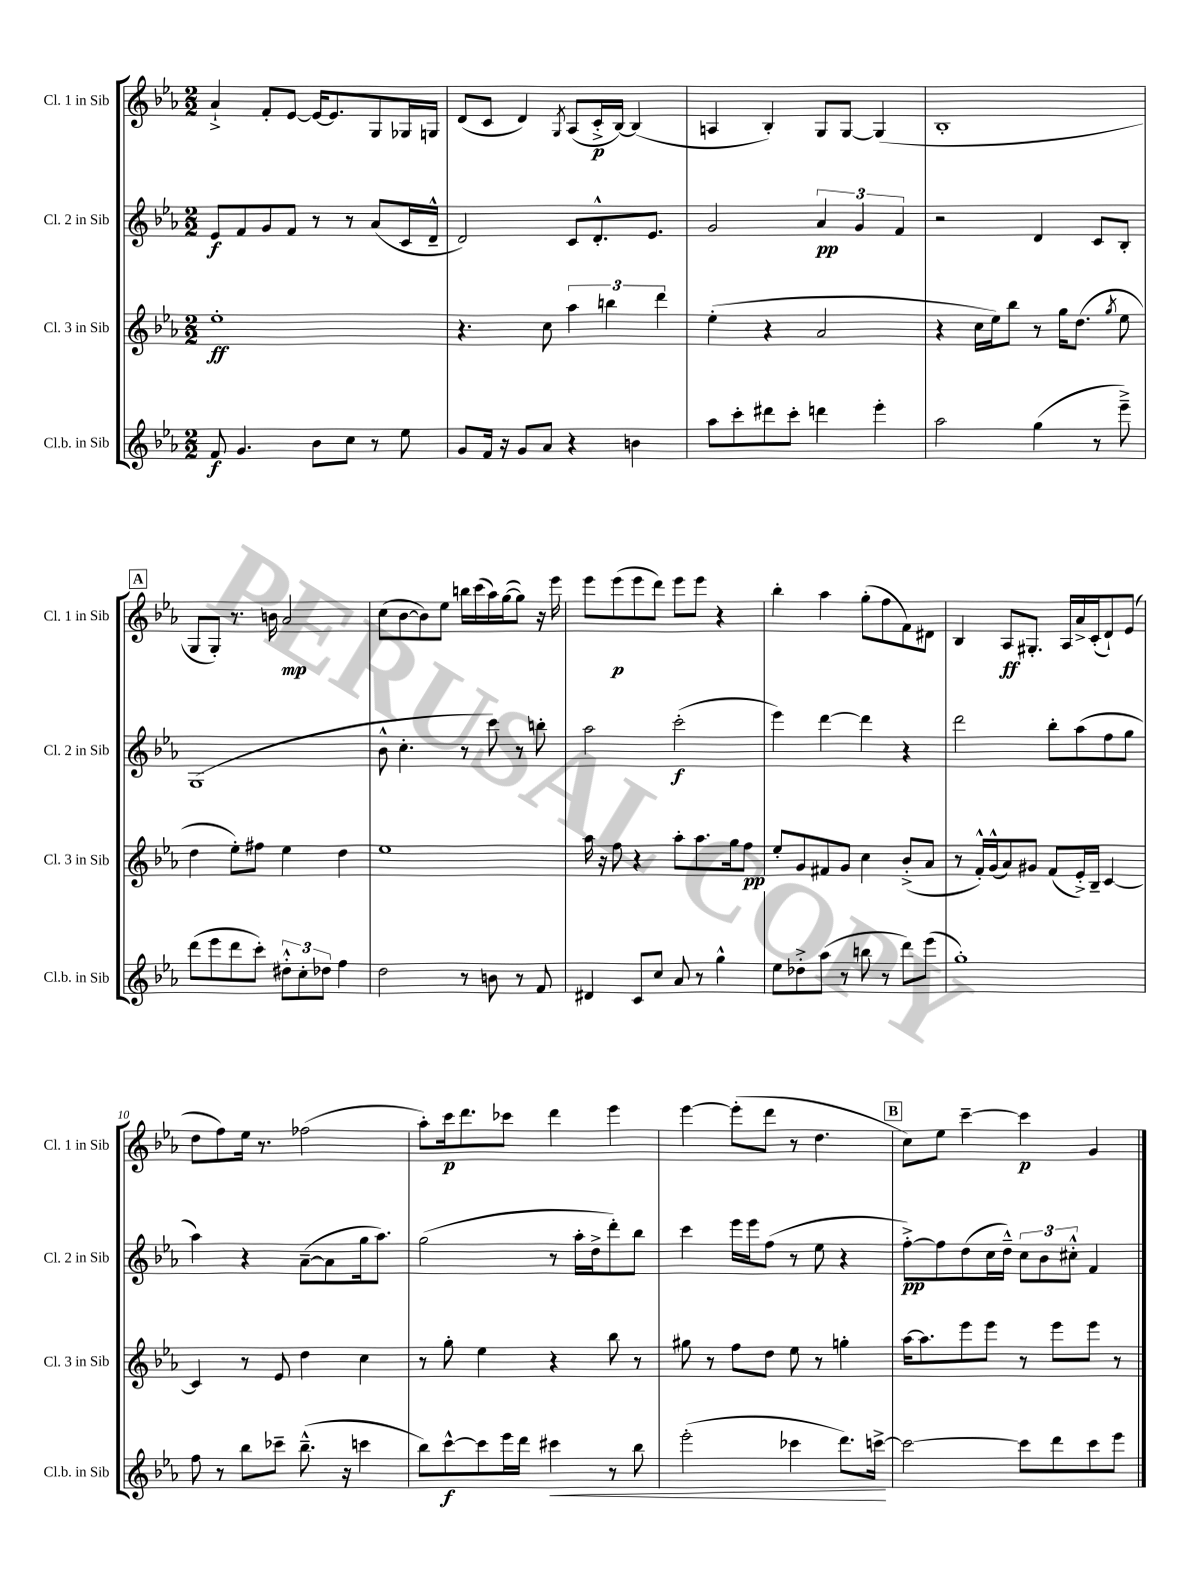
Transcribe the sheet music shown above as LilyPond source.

<<
\new StaffGroup <<
\new Staff = "s0" \with { instrumentName = "Cl. 1 in Sib" shortInstrumentName = "Cl. 1 in Sib" } {
    \clef treble \key ees \major \numericTimeSignature \time 2/2
    \autoBeamOff aes'4-!-> f'8[-. ees'8]~ ees'16[~ ees'8. g8 ges16 g16] |
    d'8[( c'8] d'4) \acciaccatura { g8 } aes8[( c'16-.->\p bes16]~) bes4( |
    a4 bes4-.) g8[ g8]~ g4( |
    bes1-. |
    \mark \markup { \box "A" } g8[ g8]-.) r8. b'16 aes'2\mp |
    c''8[( bes'8~ bes'8) ees''8] b''16[ c'''16( aes''16) g''16~( g''8]) r16 ees'''16 |
    ees'''8[ ees'''8\p( ees'''8 d'''8]) ees'''8[ ees'''8] r4 |
    bes''4-. aes''4 g''8[-.( f''8 f'8) dis'8] |
    bes4 aes8[\ff gis8.]-. aes16[ aes'16-> c'16-.( d'8-!) ees'8]( |
    d''8[ f''8) ees''16] r8. fes''2( |
    aes''8[-.) c'''16\p d'''8. ces'''8] d'''4 ees'''4 |
    ees'''4~ ees'''8[-.( d'''8] r8 d''4. |
    \mark \markup { \box "B" } c''8[) ees''8] c'''4~-- c'''4\p g'4 \bar "|." |
}
\new Staff = "s1" \with { instrumentName = "Cl. 2 in Sib" shortInstrumentName = "Cl. 2 in Sib" } {
    \clef treble \key ees \major \numericTimeSignature \time 2/2
    \autoBeamOff ees'8[\f f'8 g'8 f'8] r8 r8 aes'8[( c'16 d'16]---^ |
    d'2) c'8[ d'8.-.-^ ees'8.] |
    g'2 \tuplet 3/2 { aes'4\pp g'4 f'4 } |
    r2 d'4 c'8[ bes8]-. |
    \mark \markup { \box "A" } g1( |
    bes'8-^ c''4.-. r8 c'''8) r8 b''8-. |
    aes''2 c'''2-.\f( |
    ees'''4) d'''4~ d'''4 r4 |
    d'''2 bes''8[-. aes''8( f''8 g''8] |
    aes''4) r4 aes'8[~--( aes'8 g''16 aes''8.]) |
    g''2( r8 aes''16[-. d''16-> d'''8-.) bes''8] |
    c'''4 ees'''16[ ees'''16 f''8]( r8 ees''8 r4 |
    \mark \markup { \box "B" } f''8[~-.->\pp) f''8 d''8( c''16 d''16]---^) \tuplet 3/2 { c''8[ bes'8 cis''8]-.-^ } f'4 \bar "|." |
}
\new Staff = "s2" \with { instrumentName = "Cl. 3 in Sib" shortInstrumentName = "Cl. 3 in Sib" } {
    \clef treble \key ees \major \numericTimeSignature \time 2/2
    \autoBeamOff ees''1-.\ff |
    r4. c''8 \tuplet 3/2 { aes''4 b''4 d'''4 } |
    ees''4-.( r4 aes'2 |
    r4 c''16[ ees''16) bes''8] r8 g''16[ d''8.]( \acciaccatura { g''8 } ees''8 |
    \mark \markup { \box "A" } d''4 ees''8[-.) fis''8] ees''4 d''4 |
    ees''1 |
    aes''16 r16 f''8 r4 aes''8[-. aes''8. g''16 f''8]\pp |
    ees''8[-. g'8 fis'8 g'8] c''4 bes'8[-.->( aes'8] |
    r8 f'16[-.-^) g'16-^( aes'8) gis'8] f'8[( ees'16-.->) bes16]-- c'4~ |
    c'4 r8 ees'8 d''4 c''4 |
    r8 g''8-. ees''4 r4 bes''8 r8 |
    gis''8 r8 f''8[ d''8] ees''8 r8 g''4-. |
    \mark \markup { \box "B" } aes''16[~ aes''8. ees'''8 ees'''8] r8 ees'''8[ ees'''8] r8 \bar "|." |
}
\new Staff = "s3" \with { instrumentName = "Cl.b. in Sib" shortInstrumentName = "Cl.b. in Sib" } {
    \clef treble \key ees \major \numericTimeSignature \time 2/2
    \autoBeamOff f'8\f g'4. bes'8[ c''8] r8 ees''8 |
    g'8[ f'16] r16 g'8[ aes'8] r4 b'4 |
    aes''8[ c'''8-. dis'''8 c'''8]-. d'''4 ees'''4-. |
    aes''2 g''4( r8 ees'''8--->) |
    \mark \markup { \box "A" } d'''8[( ees'''8 d'''8 c'''8]-.) \tuplet 3/2 { dis''8[-.-^ c''8-. des''8] } f''4 |
    d''2 r8 b'8 r8 f'8 |
    dis'4 c'8[ c''8] aes'8 r8 g''4-^ |
    ees''8[ des''8-.-> aes''8]( r8 b''8 r8 d'''8[) ees'''8]( |
    g''1-.) |
    f''8 r8 bes''8[ ces'''8]-- bes''8.---^( r16 c'''4 |
    bes''8[) c'''8~-^\f c'''8 ees'''16 d'''16] cis'''4\< r8 bes''8 |
    ees'''2-.( ces'''4 d'''8.[) c'''16]~->\! |
    \mark \markup { \box "B" } c'''2~ c'''8[ d'''8 c'''8 ees'''8] \bar "|." |
}
>>
>>
